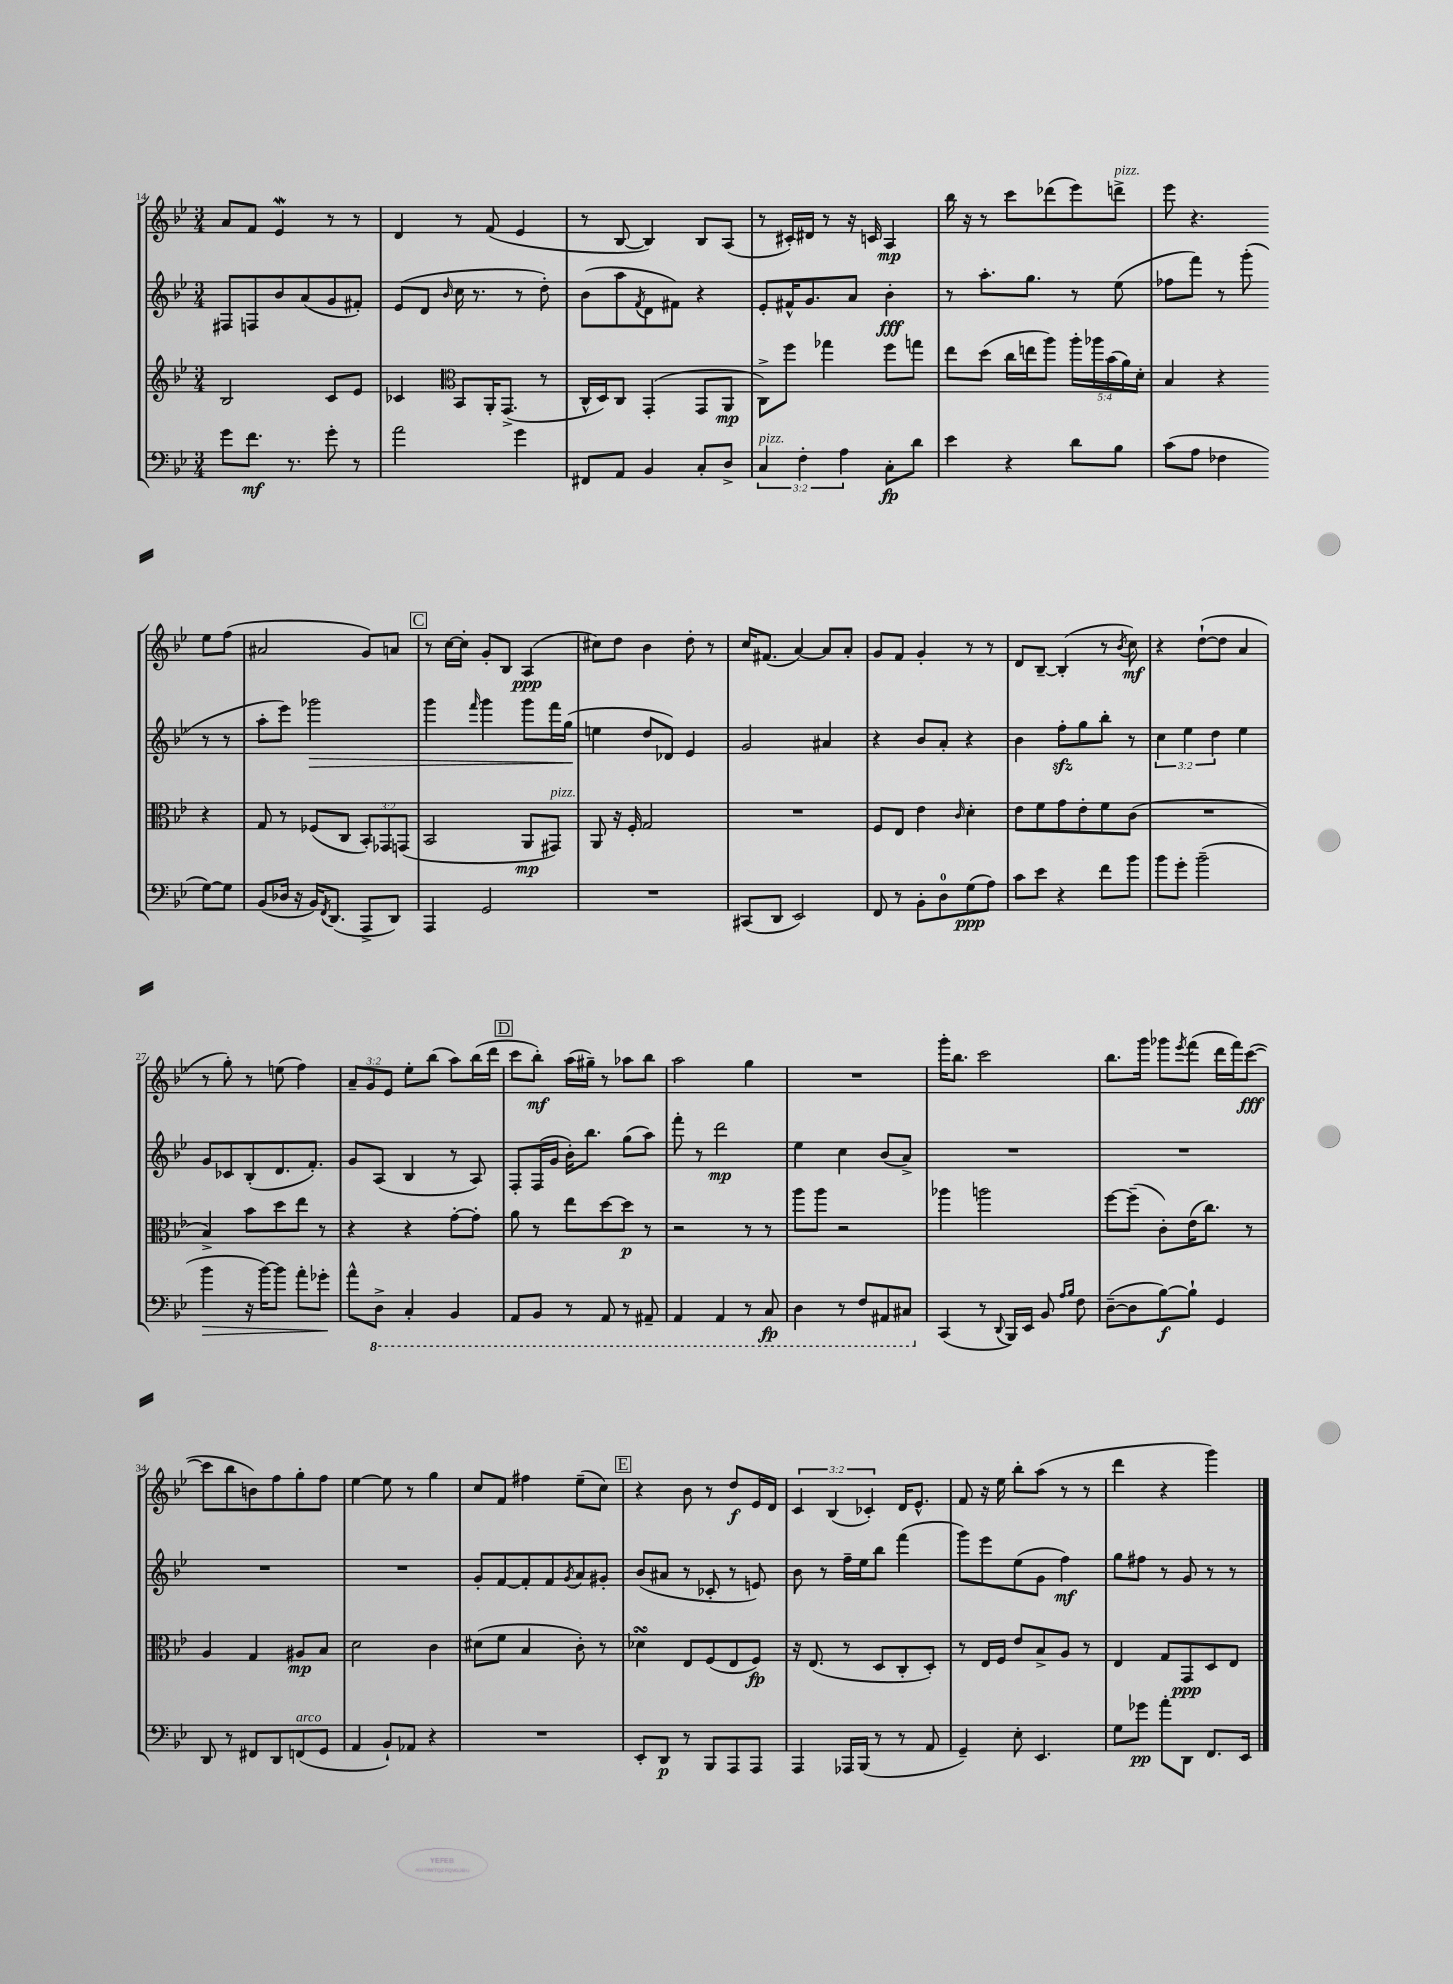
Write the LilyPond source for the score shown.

<<
\new StaffGroup <<
\new Staff = "s0" {
    \clef treble \key bes \major \numericTimeSignature \time 3/4 \override Staff.TupletNumber.text = #tuplet-number::calc-fraction-text
    a'8 f'8 ees'4\mordent r8 r8 |
    d'4 r8 f'8( ees'4 |
    r8 bes8~ bes4) bes8 a8( |
    r8 cis'16-.) dis'16 r8 r16 c'16 a4\mp |
    bes''16 r16 r8 c'''8 des'''8( ees'''8) d'''8->^\markup { \italic "pizz." } |
    ees'''8 r4. ees''8 f''8( |
    ais'2 g'8) a'8 |
    \mark \markup { \box "C" } r8 c''16~ c''16-. g'8-. bes8 a4\ppp( |
    cis''8) d''8 bes'4 d''8-. r8 |
    c''16 fis'8.( a'4~) a'8 a'8-. |
    g'8 f'8 g'4-. r8 r8 |
    d'8 bes8~-- bes4-.( r8 \acciaccatura { bes'8 } c''8\mf) |
    r4 d''8~-!( d''8 a'4 |
    r8 g''8-.) r8 e''8( f''4) |
    \tuplet 3/2 { a'8-- g'8 ees'8 } ees''8-. bes''8( a''8) bes''16( d'''16 |
    \mark \markup { \box "D" } c'''8 bes''8-.\mf) a''16( gis''16--) r8 aes''8 bes''8 |
    a''2 g''4 |
    R2. |
    g'''16-. bes''8. c'''2 |
    bes''8. g'''16 ges'''8 \acciaccatura { ees'''8 } f'''8( d'''16 f'''16) c'''8~\fff( |
    c'''8 bes''8 b'8) f''8 g''8-. f''8 |
    ees''4~ ees''8 r8 g''4 |
    c''8 f'8 fis''4 ees''8--( c''8) |
    \mark \markup { \box "E" } r4 bes'8 r8 d''8\f ees'16 d'16 |
    \tuplet 3/2 { c'4 bes4( ces'4-.) } d'16 ees'8.-^ |
    f'8 r16 ees''16 bes''8-. a''8( r8 r8 |
    d'''4 r4 g'''4) \bar "|." |
}
\new Staff = "s1" {
    \clef treble \key bes \major \numericTimeSignature \time 3/4 \override Staff.TupletNumber.text = #tuplet-number::calc-fraction-text
    fis8 f8 bes'8 a'8( g'8 fis'8-.) |
    ees'8( d'8 \grace { bes'16 } c''16 r8. r8 d''8-.) |
    bes'8( a''8 \acciaccatura { f'8 } d'8 fis'8) r4 |
    ees'8-. fis'16-^ g'8. a'8 bes'4-.\fff |
    r8 a''8.-. g''8. r8 ees''8( |
    fes''8 f'''8) r8 g'''8-.( r8 r8 |
    a''8-. ees'''8) ges'''2\> |
    \mark \markup { \box "C" } g'''4 \grace { f'''16 } g'''4 g'''8 f'''16 g''16\!( |
    e''4 d''8 des'8) ees'4 |
    g'2 ais'4 |
    r4 bes'8 a'8-. r4 |
    bes'4 f''8-.\sfz g''8 bes''8-. r8 |
    \tuplet 3/2 { c''4 ees''4 d''4 } ees''4 |
    g'8 ces'8 bes8-.( d'8. f'8.-.) |
    g'8 a8( bes4 r8 a8) |
    \mark \markup { \box "D" } f8-. f16( g'16 bes'16-.) bes''8. g''8( a''8) |
    f'''8-. r8 d'''2\mp |
    ees''4 c''4 bes'8( a'8->) |
    R2. |
    R2. |
    R2. |
    R2. |
    g'8-. f'8~ f'8-. f'8 \acciaccatura { g'8 } a'8 gis'8-. |
    \mark \markup { \box "E" } bes'8( ais'8 r8 ces'8-. r8 e'8) |
    bes'8 r8 f''16-- ees''16 bes''8 f'''4( |
    g'''8) ees'''8 ees''8( g'8 f''4\mf) |
    g''8 fis''8 r8 g'8 r8 r8 \bar "|." |
}
\new Staff = "s2" {
    \clef treble \key bes \major \numericTimeSignature \time 3/4 \override Staff.TupletNumber.text = #tuplet-number::calc-fraction-text
    bes2 c'8 ees'8 |
    ces'4 \clef alto bes,8 a,16-. g,8.->( r8 |
    c16-^ d16) c8 g,4-.( g,8 a,8\mp |
    c8->) f''8 ges''4 f''8 g''8 |
    ees''8 d''8( c''16 e''16 a''8) \tuplet 5/4 { a''16-. aes''16 bes'16( a'16) d'16-. } |
    bes4 r4 r4 |
    g8 r8 fes8( c8 \tuplet 3/2 { bes,8-.) ges,8 g,8( } |
    \mark \markup { \box "C" } bes,2 a,8\mp gis,8^\markup { \italic "pizz." }) |
    a,8 r16 f16-. g2 |
    R2. |
    f8 ees8 ees'4 \grace { c'16 } d'4-. |
    ees'8 f'8 g'8 ees'8-. f'8 c'8( |
    R2. |
    bes4->) bes'8 d''8 ees''8 r8 |
    r4 r4 g'8~-. g'8-. |
    \mark \markup { \box "D" } a'8 r8 ees''8 d''8~ d''8\p r8 |
    r2 r8 r8 |
    a''8 a''8 r2 |
    aes''4 a''2 |
    f''8~ f''8--( c'8-.) ees'16( c''8.) r8 |
    a4 g4 ais8\mp bes8 |
    d'2 c'4 |
    dis'8( f'8 bes4 c'8-.) r8 |
    \mark \markup { \box "E" } des'4\turn ees8 f8( ees8 f8\fp) |
    r16 ees8.( r8 d8 c8-. d8-.) |
    r8 ees16 f16 ees'8 bes8-> a8 r8 |
    ees4 g8 g,8\ppp d8 ees8 \bar "|." |
}
\new Staff = "s3" {
    \clef bass \key bes \major \numericTimeSignature \time 3/4 \override Staff.TupletNumber.text = #tuplet-number::calc-fraction-text
    g'8 f'8.\mf r8. g'8-. r8 |
    a'2 g'4 |
    fis,8 a,8 bes,4 c8-. d8-> |
    \tuplet 3/2 { c4^\markup { \italic "pizz." } f4-. a4 } c8-.\fp d'8 |
    ees'4 r4 d'8 bes8 |
    c'8( a8 fes4 g8~) g8 |
    bes,8( des16 r16 bes,16) \acciaccatura { f,8 } d,8.( a,,8-> d,8) |
    \mark \markup { \box "C" } a,,4 g,2 |
    R2. |
    cis,8( d,8 ees,2) |
    f,8 r8 bes,8-. d8-0 g8\ppp( a8) |
    c'8 ees'8 r4 f'8 bes'8 |
    bes'8 g'8-. bes'2--( |
    bes'4\> r16 bes'16~) bes'8 a'8-. ges'8-.\! |
    a'8-^ \ottava #-1 d,8-> c,4-. bes,,4 |
    \mark \markup { \box "D" } a,,8 bes,,8 r8 a,,8 r8 ais,,8-- |
    a,,4 a,,4 r8 c,8\fp |
    d,4 r8 f,8 ais,,8 cis,8 \ottava #0 |
    c,4( r8 \appoggiatura { d,8 } bes,,16) ees,16 bes,8 \grace { a16 bes16 } f8 |
    d8~--( d8 bes8~\f) bes8-! g,4 |
    d,8 r8 fis,8 d,8 f,8^\markup { \italic "arco" }( g,8 |
    a,4 bes,8-!) aes,8 r4 |
    R2. |
    \mark \markup { \box "E" } ees,8-. d,8\p r8 bes,,8 a,,8 a,,8 |
    a,,4 aes,,16 bes,,16( r8 r8 a,8 |
    g,4--) ees8-. ees,4. |
    g8 ges'8\pp a'8-. d,8 f,8. ees,16 \bar "|." |
}
>>
>>
\layout { \context { \Score currentBarNumber = #14 } }
